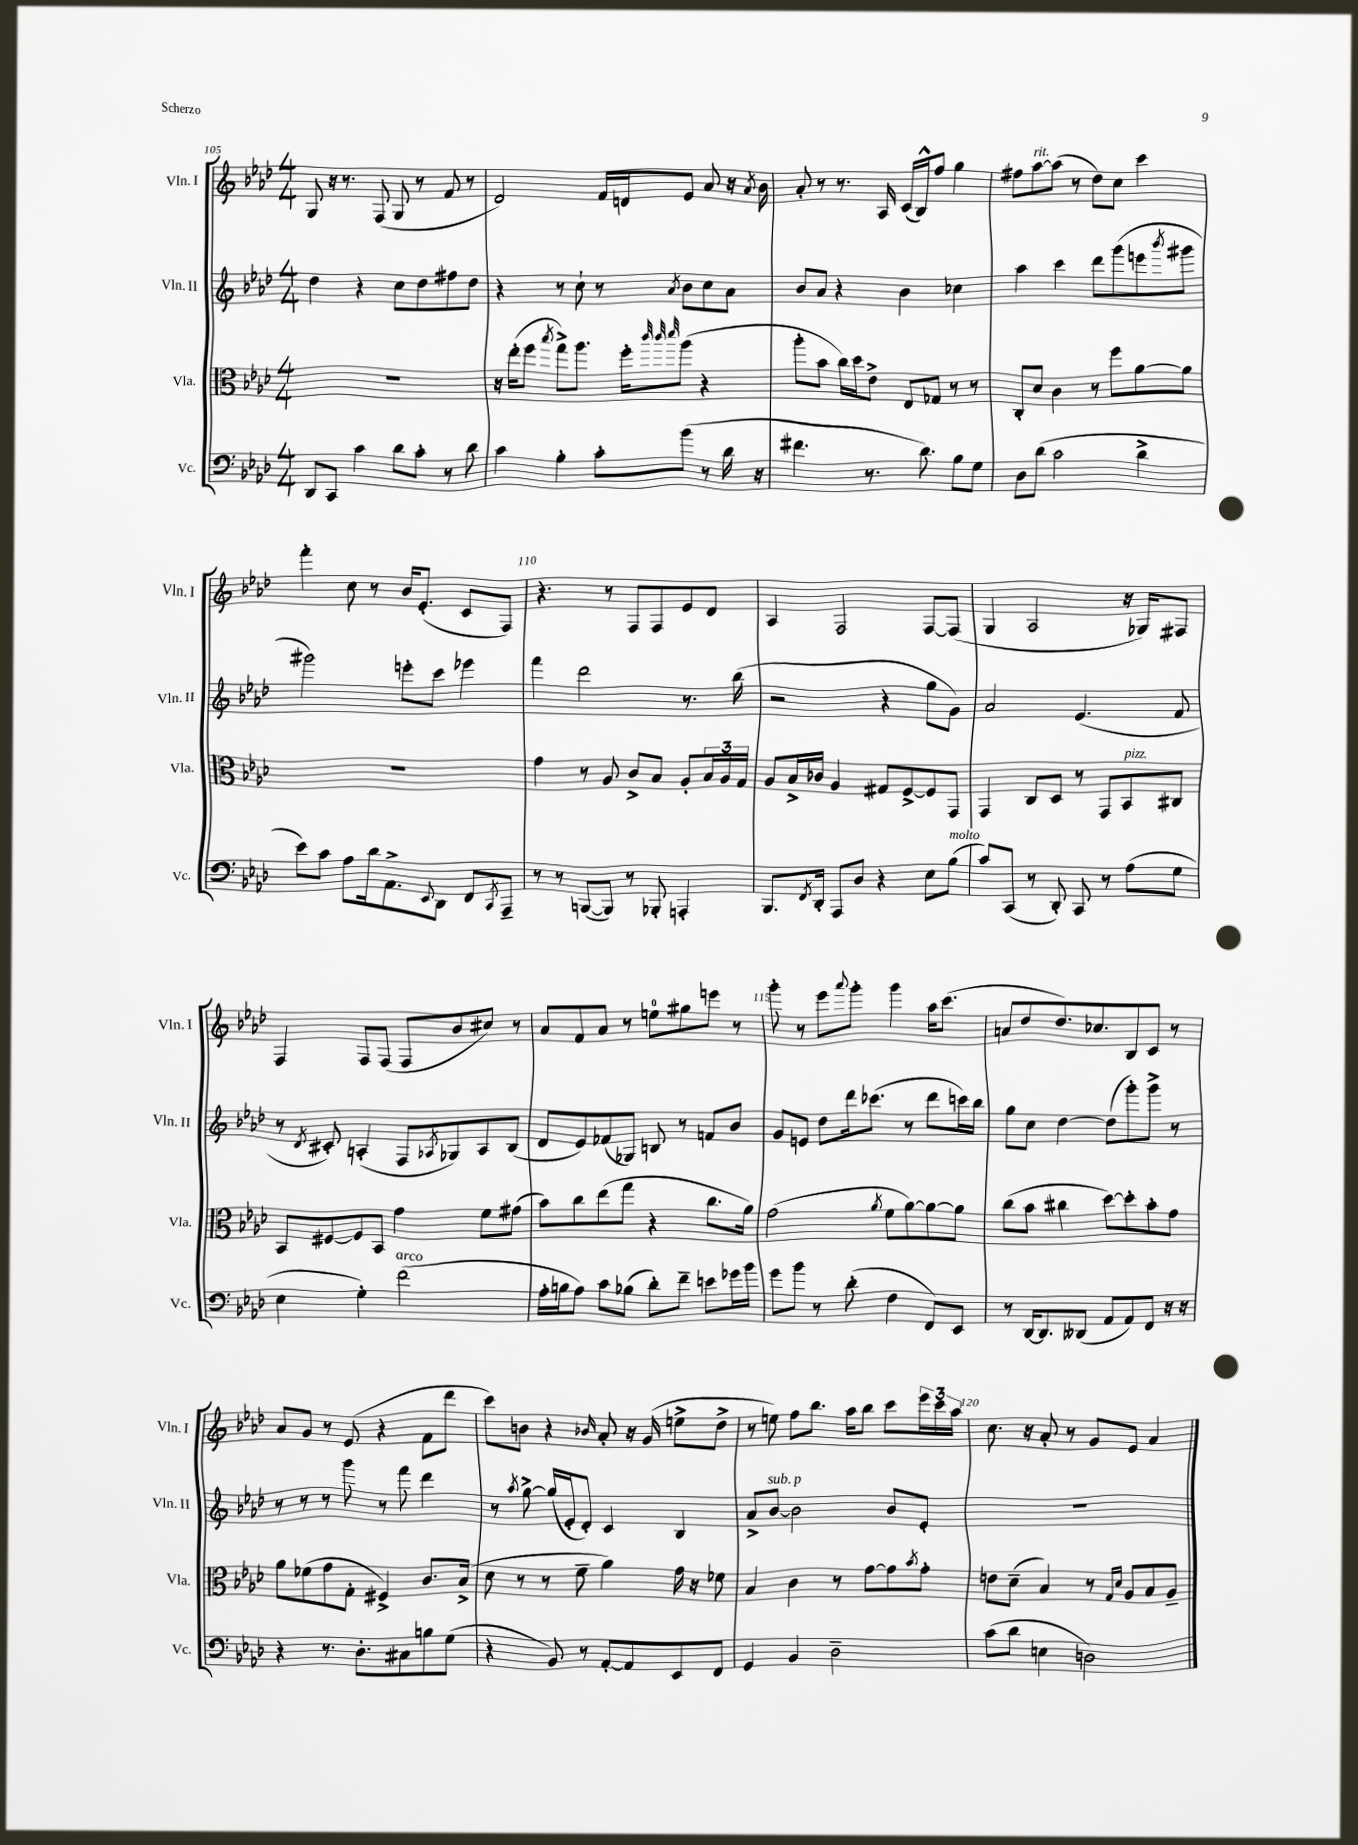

**kern	**kern	**kern	**kern
*staff4	*staff3	*staff2	*staff1
*clefF4	*clefC3	*clefG2	*clefG2
*k[b-e-a-d-]	*k[b-e-a-d-]	*k[b-e-a-d-]	*k[b-e-a-d-]
*M4/4	*M4/4	*M4/4	*M4/4
8DD-/L	1r	4dd-\	8G/
8CC/J	.	.	16r
.	.	.	8.r
4c\	.	4r	.
.	.	.	(8F/
8d-\L	.	8cc\L	8G/
8c'\J	.	8dd-\	8r
8r	.	8ff#\	8f/
8d-\	.	8dd-\J	8r
=	=	=	=
4c\	16r	4r	2d-/)
.	(16ee-'\LK	.	.
.	8ff\J	.	.
.	8qbb-/	.	.
4B-'\	8gg^\L)	8r	.
.	8.aa-\J	8cc`\	.
8c'\L	.	8r	16f/LL
.	16ff'\LK	.	16d/J
.	32qqccc/	.	.
.	32qqccc/	.	.
.	32qqddd-/	8qa-/	.
(8b-\J	(8aa-\J	8b-\L	8e-/J
8r	4r	8cc\	8a-/
16d-\	.	8a-\J	16r
.	.	.	8qa-/
16r	.	.	16b-\
=	=	=	=
4.f#\	8aa-'\L	8b-/L	8a-'/
.	8b-\J	8a-/J	8r
.	16cc\LL)	4r	8.r
.	16dd-\J	.	.
8.r	8e-^\J	.	.
.	.	.	16A-/
.	8E-/L	4b-\	(16c/LL
8.d-\)	.	.	16B-^^/J)
.	8G-/J	.	8ff/J
8B-\L	8r	4cc-\	4gg\
8G\J	8r	.	.
=	=	=	=
8D-\L	8C'/L	4aa-\	8ff#\L
(8d-\J	8d-/J	.	[8aa-\
2c\	4c\	4ccc\	(8aa-\]J
.	.	.	8r
.	8r	8ddd-\L	8dd-\L)
.	8ff\L	(8ggg\	8cc\J
4d-^\	[8a-\	8eee\	4ccc\
.	.	8qbbb-/	.
.	8a-\]J	8ggg#\J	.
=	=	=	=
8e-\L)	1r	2ggg#\)	4fff'\
8c\J	.	.	.
8A-\L	.	.	8cc\
16d-\k	.	.	8r
8.AA-^\	.	.	.
.	.	8eee'\L	16b-/LK
.	.	.	(8.e-'/J
8qqEE-/	.	.	.
8DD-\J	.	8ccc\J	.
8FF/L	.	4eee-\	8c/L
8qCC/	.	.	.
8AAA-~/J	.	.	8F/J)
=	=	=	=
8r	4g\	4fff\	4.r
8r	.	.	.
([8BBB/L	8r	2ddd-\	.
8BBB/]J)	8A-/	.	8r
8r	8c^/L	.	8F/L
8BBB-'/	8B-/J	.	8F/
4AAA'/	8A-'/L	8.r	8e-/
.	24B-/L	.	8d-/J
.	24A-/	.	.
.	.	(16bb-\	.
.	24G/JJ	.	.
=	=	=	=
8.BBB-/L	8A-/L	2r	4A-/
.	16B-^/L	.	.
8qFF/	.	.	.
16DD-'/Jk	16c-/JJ	.	.
8AAA-/L	4A-/	.	2F/
8D-/J	.	.	.
4r	8G#/L	4r	.
.	[8F^/	.	.
8E-\L	8F/]	8gg\L	[8F/L
(8B-\J	8GG/J	8g\J)	(8F/]J
=	=	=	=
8c/L)	4GG/	2a-/	4G/
(8CC/J	.	.	.
8r	8C/L	.	2A-/
8DD-'/)	8D-/J	.	.
8CC/	8r	(4.e-/	.
8r	8GG/L	.	.
(8A-\L	8BB-/	.	16r
.	.	.	16G-/LK)
8G\J	8C#/J	8f/	8F#/J
=	=	=	=
4E-\	8BB-/L	8r	4F/
.	.	8qd-/	.
.	[8F#/	8c#'/)	.
4G'\)	8F#/]	(4A'/	8F/L
.	8BB-/J	.	(8F/J
(2f\	4g\	8F/L	8F/L
.	.	8qA-/	.
.	.	8G-/)	8b-/
.	8f\L	8A-/	8cc#/J)
.	(8g#\J	(8B-/J	8r
=	=	=	=
16A-'\LL	8b-\L)	8d-/L	8a-/L
16B\J	.	.	.
8A-\J)	8cc\	8e-/)	8f/
8c\L	(8ee-\	(8f-/	8a-/J
(8B-\J	8gg\J	8G-/J)	8r
8d-'\L)	4r	8B/	8ee\L
8f~\J	.	8r	8gg#\
8e\L	8.cc\L	8f/L	8eee\J
16g-\L	.	8b-/J	8r
16b-\JJ	16a-\Jk)	.	.
=	=	=	=
8g\L	(2g\	8g/L	8ggg'\
8b-\J	.	8e/J	8r
8r	.	8dd-\L	8eee-\L
.	.	.	8qqaaa-/
(8d-'\	.	16ddd-\k	8ggg'\J
.	.	(8.ccc-\J	.
.	8qa-/	.	.
4F\	8f\L	.	4ggg\
.	[8a-\)	8r	.
8FF/L)	8a-\_	8ddd-\L	16aa-\LK
.	.	.	(8.ccc\J
8EE-/J	8a-\]J	16ccc\L)	.
.	.	16bb-\JJ	.
=	=	=	=
8r	(8cc\L	8gg\L	8a/L
[16DD-/LK	8b-\J	8cc\J	8dd-/
8.DD-/]	.	.	.
.	4cc#\	[4dd-\	8.dd-/)
(8DD--/J	.	.	.
.	.	.	8.cc-/
8AA-/L	[8dd-\L)	(8dd-\]L	.
8AA-/)	8dd-'\]	8ggg'\)	8B-/
8FF/J	8b-'\	8ggg^\J	8c/J
16r	8g\J	8r	8r
16r	.	.	.
=	=	=	=
4r	8a-\L	8r	8a-/L
.	(8f-\	8r	8g/J
8.r	8g\	8r	8r
.	8G'\J	8ggg\	(8e-/
8.D-'\L	.	.	.
.	4F#^/)	8r	4r
8C#\	.	8fff\	.
8B\	8.c/L	4ddd-\	8f\L
(8G\J	.	.	8ddd-\J
.	(16B-^/Jk	.	.
=	=	=	=
4r	8d-\	8r	8ccc\L)
.	.	8qaa-/	.
.	8r	[8gg^\	8b\J
8BB-/)	8r	(16gg/]LL	4r
.	.	16e-'/J	.
8r	8f~\	8d-'/J)	.
.	.	.	16qqb-/
[8AA-'/L	4a-\)	4c/	8a-'/
8AA-/]	.	.	16r
.	.	.	(16g/
8EE-/	16g\	4B-/	8ee^\L
.	16r	.	.
8FF/J	8f-\	.	8dd-^\J
=	=	=	=
4GG/	4B-/	8a-^/L	8r
.	.	[8b-/J	8ee\)
4BB-/	4c\	2b-\]	8ff\L
.	.	.	8.bb-\J
2D-~\	8r	.	.
.	.	.	16aa-\LK
.	[8g\L	.	8bb-\J
.	8g\]	8b-/L	8ccc\L
.	8qb-/	.	.
.	8g'\J	8e-'/J	24eee-\L
.	.	.	24ccc\
.	.	.	24aa-\JJ
=	=	=	=
(8c\L	8e\L	1r	8.cc\
8d-\J	(8d-~\J	.	.
.	.	.	16r
4E\	4B-/)	.	8a-'/
.	.	.	8r
2D\)	8r	.	8g/L
.	16qqG/LL	.	.
.	16qqd-/JJ	.	.
.	8A-/L	.	8e-/J
.	8B-/	.	4a-/
.	8A-~/J	.	.
==	==	==	==
*-	*-	*-	*-
